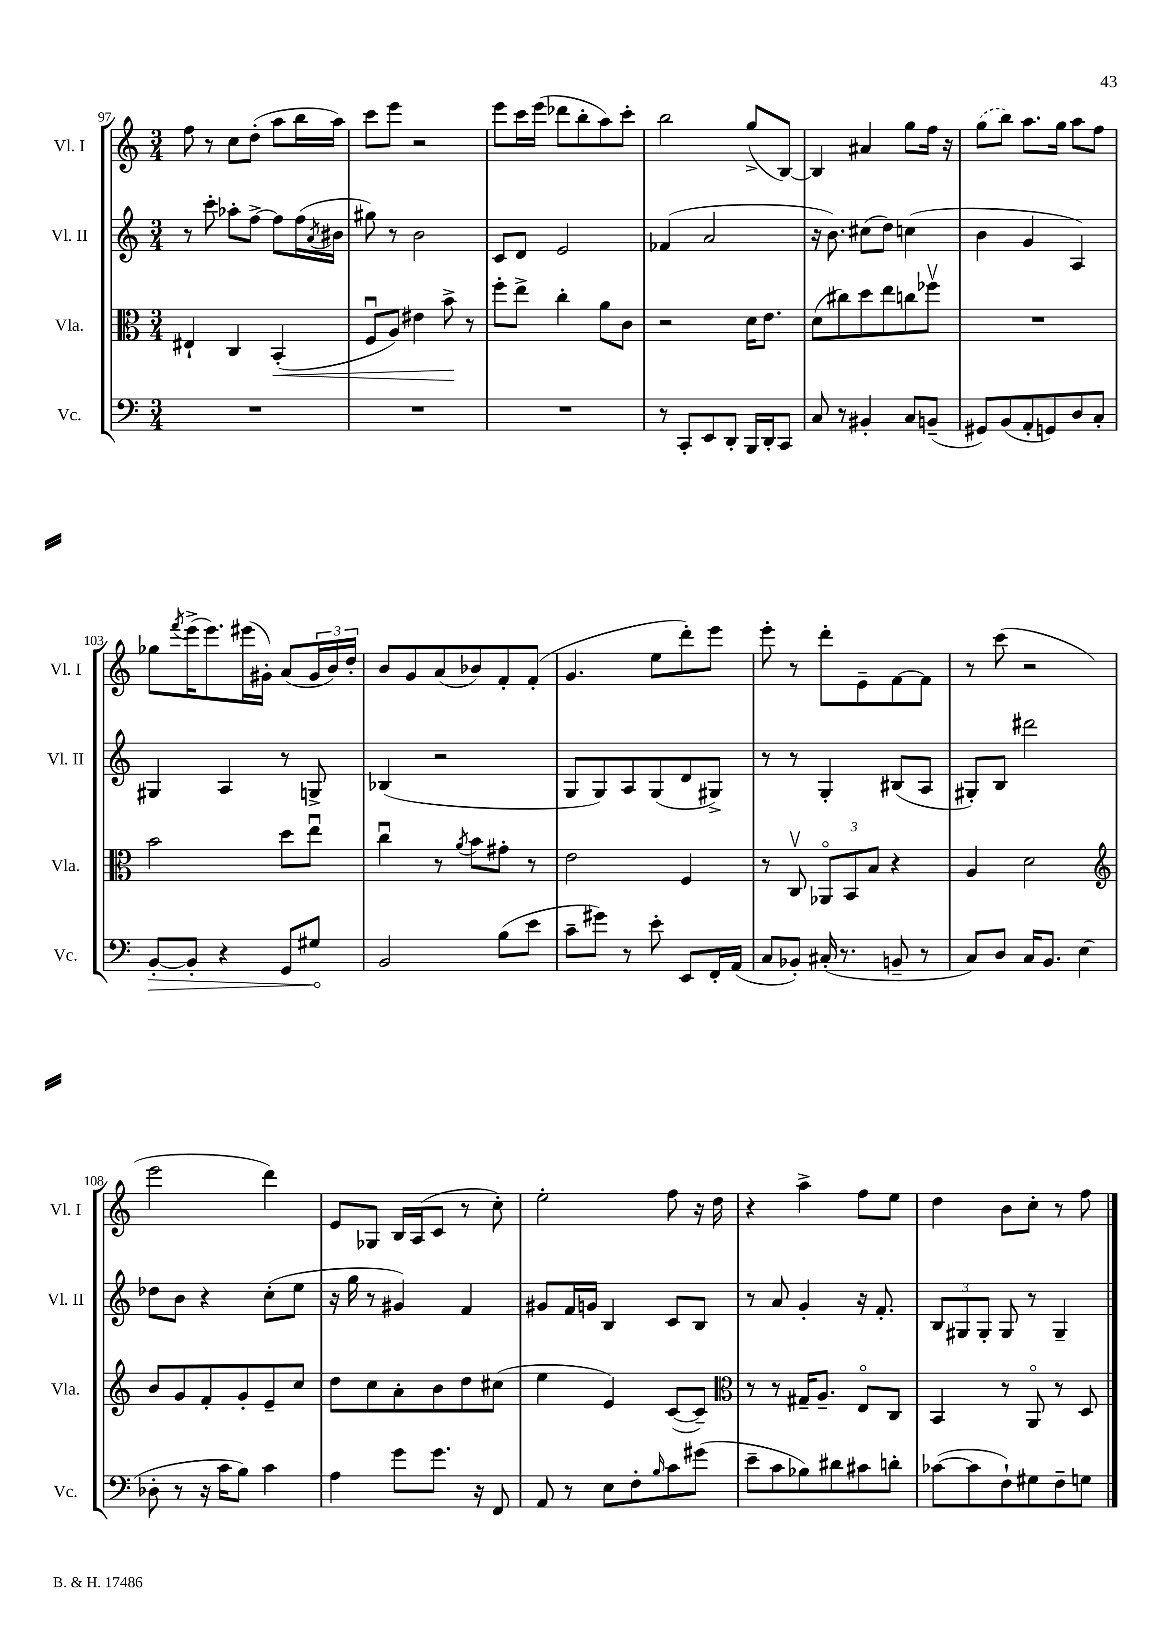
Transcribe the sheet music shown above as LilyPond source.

<<
\new StaffGroup <<
\new Staff = "s0" \with { instrumentName = "Vl. I" shortInstrumentName = "Vl. I" } {
    \clef treble \key c \major \numericTimeSignature \time 3/4
    f''8 r8 c''8 d''8-.( a''8 b''16 a''16) |
    c'''8 e'''8 r2 |
    e'''8 c'''16 e'''16( des'''8 b''8-. a''8) c'''8-. |
    b''2 g''8->( b8~) |
    b4 ais'4 g''8 f''16 r16 |
    \once \slurDashed g''8( b''8) a''8. g''16 a''8 f''8 |
    ges''8 \acciaccatura { f'''8 } e'''16->( e'''8.) eis'''16( gis'16-.) a'8( \tuplet 3/2 { gis'16 b'16) d''16-. } |
    b'8 g'8 a'8( bes'8) f'8-. f'8-.( |
    g'4. e''8 d'''8-.) e'''8 |
    e'''8-. r8 d'''8-. e'8-- f'8~ f'8 |
    r8 c'''8( r2 |
    e'''2 d'''4) |
    e'8 ges8 b16 a16( c'8 r8 c''8-.) |
    e''2-. f''8 r16 d''16 |
    r4 a''4-> f''8 e''8 |
    d''4 b'8 c''8-. r8 f''8 \bar "|." |
}
\new Staff = "s1" \with { instrumentName = "Vl. II" shortInstrumentName = "Vl. II" } {
    \clef treble \key c \major \numericTimeSignature \time 3/4
    r8 c'''8-. aes''8-. f''8~-> f''8 f''16( \acciaccatura { a'8 } bis'16 |
    gis''8) r8 b'2 |
    c'8 d'8 e'2 |
    fes'4( a'2 |
    r16 b'8.) cis''8( d''8) c''4( |
    b'4 g'4 a4) |
    gis4 a4 r8 g8-> |
    bes4( r2 |
    g8 g8) a8 g8( d'8 gis8->) |
    r8 r8 g4-. bis8( a8 |
    gis8-.) b8 dis'''2 |
    des''8 b'8 r4 c''8-.( e''8 |
    r16 g''16 r8 gis'4) f'4 |
    gis'8 f'16 g'16 b4 c'8 b8 |
    r8 a'8 g'4-. r16 f'8.-. |
    \tuplet 3/2 { b8 gis8 gis8-. } gis8 r8 gis4-- \bar "|." |
}
\new Staff = "s2" \with { instrumentName = "Vla." shortInstrumentName = "Vla." } {
    \clef alto \key c \major \numericTimeSignature \time 3/4
    eis4-! c4 b,4-.\<( |
    f8\downbow a8) eis'4 b'8->\! r8 |
    f''8-. e''8-> c''4-. a'8 c'8 |
    r2 d'16 e'8. |
    d'8( cis''8) d''8 e''8 c''8 fes''8\upbow |
    R2. |
    b'2 d''8 e''8\downbow |
    c''4\downbow r8 \acciaccatura { a'8 } b'8 gis'8-. r8 |
    e'2 f4 |
    r8 c8\upbow \tuplet 3/2 { aes,8\flageolet b,8 b8 } r4 |
    a4 d'2 |
    \clef treble b'8 g'8 f'8-. g'8-. e'8-- c''8 |
    d''8 c''8 a'8-. b'8 d''8 cis''8( |
    e''4 e'4) c'8~( c'8--) |
    \clef alto r8 r8 gis16-- a8.-- e8\flageolet c8 |
    b,4 r8 a,8\flageolet r8 d8 \bar "|." |
}
\new Staff = "s3" \with { instrumentName = "Vc." shortInstrumentName = "Vc." } {
    \clef bass \key c \major \numericTimeSignature \time 3/4
    R2. |
    R2. |
    R2. |
    r8 c,8-. e,8 d,8-. b,,16 d,16-. c,8 |
    c8 r8 bis,4-. c8 b,8--( |
    gis,8) b,8( a,8-. g,8) d8 c8-. |
    \once \override Hairpin.circled-tip = ##t b,8~-.\> b,8-. r4 g,8 gis8\! |
    b,2 b8( e'8 |
    c'8-- gis'8) r8 e'8-. e,8 f,16-. a,16( |
    c8 bes,8-.) cis16-.( r8. b,8-- r8 |
    c8) d8 c16 b,8. e4( |
    des8-. r8 r16 c'16 b8) c'4 |
    a4 g'8 g'8. r16 f,8 |
    a,8 r8 e8 f8-. \grace { b16 } c'8 gis'8( |
    e'8-- c'8 bes8) dis'8 cis'8 d'8-. |
    ces'8~( ces'8 f8-!) gis8 f8-- g8 \bar "|." |
}
>>
>>
\layout { \context { \Score currentBarNumber = #97 } }
